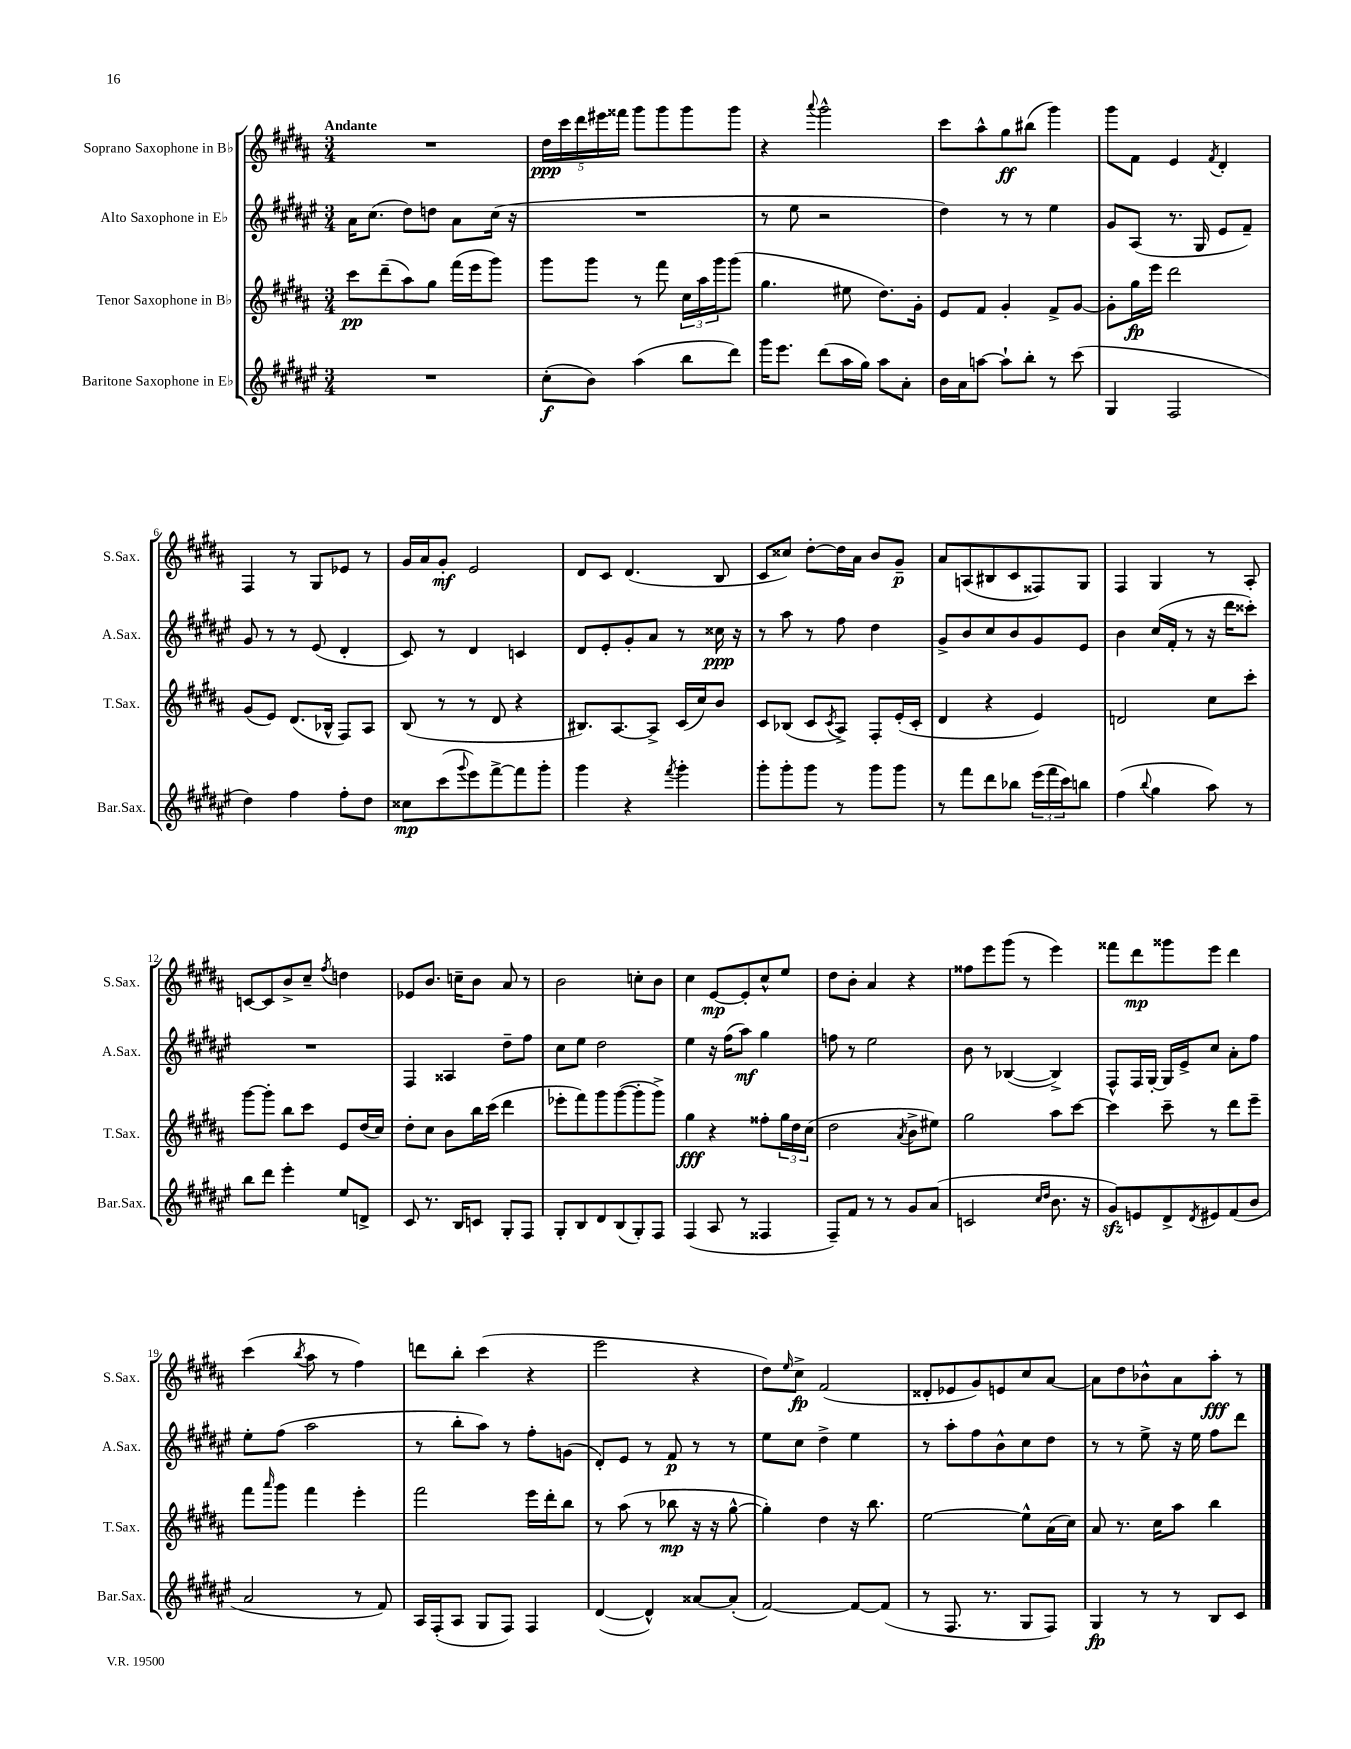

**kern	**dynam	**kern	**dynam	**kern	**dynam	**kern	**dynam
*part4	*part4	*part3	*part3	*part2	*part2	*part1	*part1
*staff4	*staff4	*staff3	*staff3	*staff2	*staff2	*staff1	*staff1
*I"Baritone Saxophone in E♭	*	*I"Tenor Saxophone in B♭	*	*I"Alto Saxophone in E♭	*	*I"Soprano Saxophone in B♭	*
*I'Bar.Sax.	*	*I'T.Sax.	*	*I'A.Sax.	*	*I'S.Sax.	*
*clefG2	*	*clefG2	*	*clefG2	*	*clefG2	*
*k[f#c#g#d#a#e#]	*	*k[f#c#g#d#a#]	*	*k[f#c#g#d#a#e#]	*	*k[f#c#g#d#a#]	*
*M3/4	*	*M3/4	*	*M3/4	*	*M3/4	*
=1	=1	=1	=1	=1	=1	=1	=1
!	!	!	!	!	!	!LO:TX:a:B:t=Andante	!
2.r	.	8ccc#\L	pp	16a#\KL	.	2.r	.
.	.	.	.	(8.cc#\J	.	.	.
.	.	(8ddd#~\	.	.	.	.	.
.	.	8aa#\)	.	8dd#\L)	.	.	.
.	.	8gg#\J	.	8ddn\J	.	.	.
.	.	(16fff#\LL	.	8a#\L	.	.	.
.	.	16eee\J	.	.	.	.	.
.	.	8ggg#\J)	.	(16cc#\Jk	.	.	.
.	.	.	.	16r	.	.	.
=2	=2	=2	=2	=2	=2	=2	=2
(8cc#'\L	f	8ggg#\L	.	2.r	.	20dd#\LL	ppp
.	.	.	.	.	.	20ccc#\	.
.	.	.	.	.	.	20ddd#\	.
8b\J)	.	8ggg#\J	.	.	.	.	.
.	.	.	.	.	.	20eee#X\	.
.	.	.	.	.	.	20fff##X\JJ	.
(4aa#\	.	8r	.	.	.	8ggg#\L	.
.	.	8fff#\	.	.	.	8ggg#\	.
8bb\L	.	24cc#\LL	.	.	.	8ggg#\	.
.	.	24aa#\	.	.	.	.	.
.	.	24ggg#\J	.	.	.	.	.
8ddd#\J)	.	(8ggg#\J	.	.	.	8ggg#\J	.
=3	=3	=3	=3	=3	=3	=3	=3
16ggg#\KL	.	4.gg#\	.	8r	.	4r	.
8.eee#\J	.	.	.	.	.	.	.
.	.	.	.	8ee#\	.	.	.
.	.	.	.	.	.	8qqaaa#/	.
(8ddd#\L	.	.	.	2r	.	2ggg#^^\	.
16aa#\L	.	8ee#X\	.	.	.	.	.
16gg#\JJ)	.	.	.	.	.	.	.
8aa#\L	.	8.dd#\L)	.	.	.	.	.
8a#'\J	.	.	.	.	.	.	.
.	.	16g#'\Jk	.	.	.	.	.
=4	=4	=4	=4	=4	=4	=4	=4
16b\LL	.	8e/L	.	4dd#\)	.	8ccc#\L	.
16a#\J	.	.	.	.	.	.	.
[8aan\J	.	8f#/J	.	.	.	8aa#^^\	.
8aa`\L]	.	4g#'/	.	8r	.	8gg#\	ff
8bb'\J	.	.	.	8r	.	(8bb#X\J	.
8r	.	8f#^/L	.	4ee#\	.	4ggg#\)	.
(8ccc#\	.	[8g#/J	.	.	.	.	.
=5	=5	=5	=5	=5	=5	=5	=5
4G#/	.	8g#'\L]	.	8g#/L	.	8ggg#\L	.
.	.	16gg#\L	fp	(8A#/J	.	8f#\J	.
.	.	16eee\JJ	.	.	.	.	.
2F#/	.	2ddd#\	.	8.r	.	4e/	.
.	.	.	.	16G#/	.	.	.
.	.	.	.	.	.	8qf#/	.
.	.	.	.	8e#/L	.	4d#'/	.
.	.	.	.	8f#~/J)	.	.	.
!!LO:LB:g=z
=6	=6	=6	=6	=6	=6	=6	=6
4dd#\)	.	(8g#/L	.	8g#/	.	4F#/	.
.	.	8e/J)	.	8r	.	.	.
4ff#\	.	(8.d#/L	.	8r	.	8r	.
.	.	.	.	(8e#/	.	8G#/L	.
.	.	16B-X^^/Jk	.	.	.	.	.
8ff#'\L	.	8F#/L)	.	4d#'/	.	8e-X/J	.
8dd#\J	.	8A#/J	.	.	.	8r	.
=7	=7	=7	=7	=7	=7	=7	=7
8cc##X\L	mp	(8B/	.	8c#/)	.	16g#/LL	.
.	.	.	.	.	.	16a#/J	.
(8ccc#\	.	8r	.	8r	.	8g#'/J	mf
8qqggg#/	.	.	.	.	.	.	.
8eee#\)	.	8r	.	4d#/	.	2e/	.
[8fff#^\	.	8d#/	.	.	.	.	.
8fff#\]	.	4r	.	4cn/	.	.	.
8ggg#'\J	.	.	.	.	.	.	.
=8	=8	=8	=8	=8	=8	=8	=8
4ggg#\	.	8.B#X/L)	.	8d#/L	.	8d#/L	.
.	.	.	.	8e#'/	.	8c#/J	.
.	.	[8.A#/	.	.	.	.	.
4r	.	.	.	8g#'/	.	(4.d#/	.
.	.	8A#^/J]	.	8a#/J	.	.	.
8qfff#/	.	.	.	.	.	.	.
4ggg#'\	.	(16c#/LL	.	8r	.	.	.
.	.	16cc#/J)	.	.	.	.	.
.	.	8b/J	.	16cc##X\	ppp	8B/	.
.	.	.	.	16r	.	.	.
=9	=9	=9	=9	=9	=9	=9	=9
8ggg#'\L	.	8c#/L	.	8r	.	8c#/L	.
8ggg#'\	.	(8B-X/J	.	8aa#\	.	8cc##X/J)	.
8ggg#\J	.	8c#/L	.	8r	.	[8dd#'\L	.
.	.	8qc#/	.	.	.	.	.
8r	.	8A#^/J)	.	8ff#\	.	16dd#\L]	.
.	.	.	.	.	.	16a#\JJ	.
8ggg#\L	.	8F#'/L	.	4dd#\	.	8b/L	.
8ggg#\J	.	(16e'/L	.	.	.	8g#~/J	p
.	.	16c#'/JJ	.	.	.	.	.
=10	=10	=10	=10	=10	=10	=10	=10
8r	.	4d#/	.	8g#^/L	.	8a#/L	.
8fff#\L	.	.	.	8b/	.	(8An/	.
8ddd#\	.	4r	.	8cc#/	.	8B#X/	.
8bb-X\J	.	.	.	8b/	.	8c#/	.
(24eee#\LL	.	4e/)	.	8g#/	.	8F##X/)	.
24fff#\	.	.	.	.	.	.	.
24ccc#\J)	.	.	.	.	.	.	.
8bbn\J	.	.	.	8e#/J	.	8G#/J	.
=11	=11	=11	=11	=11	=11	=11	=11
(4ff#\	.	2dn/	.	4b\	.	4F#/	.
8qqbb/	.	.	.	.	.	.	.
4gg#\	.	.	.	(16cc#/LL	.	4G#/	.
.	.	.	.	16f#'/JJ	.	.	.
.	.	.	.	8r	.	.	.
8aa#\)	.	8cc#\L	.	16r	.	8r	.
.	.	.	.	16ddd#\KL	.	.	.
8r	.	8ccc#'\J	.	8ccc##X'\J)	.	8A#'/	.
!!LO:LB:g=z
=12	=12	=12	=12	=12	=12	=12	=12
8bb\L	.	[8ggg#\L	.	2.r	.	[8cn/L	.
8ddd#\J	.	8ggg#'\J]	.	.	.	8c/]	.
4eee#'\	.	8bb\L	.	.	.	8b^/	.
.	.	8ccc#\J	.	.	.	8cc#~/J	.
.	.	.	.	.	.	8qff#/	.
8ee#/L	.	8e/L	.	.	.	4ddn\	.
8dn^/J	.	(16dd#/L	.	.	.	.	.
.	.	16cc#/JJ)	.	.	.	.	.
=13	=13	=13	=13	=13	=13	=13	=13
8c#/	.	8dd#'\L	.	4F#/	.	8e-X/L	.
8.r	.	8cc#\J	.	.	.	8.b/J	.
.	.	8b\L	.	4A##X/	.	.	.
16B/KL	.	.	.	.	.	16ccn~\KL	.
8cn/J	.	16bb\L	.	.	.	8b\J	.
.	.	(16ccc#\JJ	.	.	.	.	.
8G#'/L	.	4ddd#\	.	8dd#~\L	.	8a#/	.
8F#/J	.	.	.	8ff#\J	.	8r	.
=14	=14	=14	=14	=14	=14	=14	=14
8G#'/L	.	8eee-X'\L	.	8cc#\L	.	2b\	.
8B/	.	8fff#\)	.	8ee#\J	.	.	.
8d#/	.	8ggg#\	.	2dd#\	.	.	.
(8B/	.	([8ggg#\	.	.	.	.	.
8G#'/)	.	8ggg#'\]	.	.	.	8ccn'\L	.
8F#/J	.	8ggg#^\J)	.	.	.	8b\J	.
=15	=15	=15	=15	=15	=15	=15	=15
(4F#/	.	4gg#\	fff	4ee#\	.	4cc#\	.
8A#/	.	4r	.	16r	.	[8e/L	mp
.	.	.	.	(16ff#\KL	.	.	.
8r	.	.	.	8aa#\J)	mf	8e'/]	.
4F##X/	.	8ff##X'\L	.	4gg#\	.	8cc#^^/	.
.	.	24gg#\L	.	.	.	8ee/J	.
.	.	24dd#\	.	.	.	.	.
.	.	(24cc#\JJ	.	.	.	.	.
=16	=16	=16	=16	=16	=16	=16	=16
8F#~/L)	.	2dd#\	.	8ffn\	.	8dd#\L	.
8f#/J	.	.	.	8r	.	8b'\J	.
8r	.	.	.	2ee#\	.	4a#/	.
8r	.	.	.	.	.	.	.
.	.	8qa#/	.	.	.	.	.
8g#/L	.	8b^\L	.	.	.	4r	.
(8a#/J	.	8ee#X\J)	.	.	.	.	.
=17	=17	=17	=17	=17	=17	=17	=17
2cn/	.	2gg#\	.	8b\	.	8ff##X\L	.
.	.	.	.	8r	.	8eee\	.
.	.	.	.	([4B-X/	.	(8ggg#\J	.
.	.	.	.	.	.	8r	.
16qqcc#/LL	.	.	.	.	.	.	.
16qqdd#/JJ	.	.	.	.	.	.	.
8.b\	.	8aa#\L	.	4B-^/])	.	4eee\)	.
.	.	[8ccc#\J	.	.	.	.	.
16r	.	.	.	.	.	.	.
=18	=18	=18	=18	=18	=18	=18	=18
8g#zz/L)	.	4ccc#\]	.	8F#^^/L	.	8fff##X\L	.
8en/	.	.	.	16F#/L	.	8ddd#\	mp
.	.	.	.	[16G#'/JJ	.	.	.
8d#^/	.	8ccc#~\	.	16G#/LL]	.	8ggg##X\	.
.	.	.	.	16e#^/J	.	.	.
8qd#/	.	.	.	.	.	.	.
8e#X/	.	8r	.	8cc#/J	.	8eee\J	.
(8f#/	.	8ddd#\L	.	8a#'\L	.	4ddd#\	.
8b/J	.	8eee~\J	.	8ff#\J	.	.	.
!!LO:LB:g=z
=19	=19	=19	=19	=19	=19	=19	=19
2a#/	.	8fff#\L	.	8ee#'\L	.	(4ccc#\	.
.	.	16qqaaa#/	.	.	.	.	.
.	.	8ggg#\J	.	(8ff#\J	.	.	.
.	.	.	.	.	.	8qbb/	.
.	.	4fff#\	.	2aa#\	.	8aa#\	.
.	.	.	.	.	.	8r	.
8r	.	4eee'\	.	.	.	4ff#\)	.
8f#/)	.	.	.	.	.	.	.
=20	=20	=20	=20	=20	=20	=20	=20
16A#/LL	.	2fff#\	.	8r	.	8dddn\L	.
(16F#'/J	.	.	.	.	.	.	.
8A#/J	.	.	.	8bb'\L	.	8bb'\J	.
8G#/L	.	.	.	8aa#\J)	.	(4ccc#\	.
8F#/J)	.	.	.	8r	.	.	.
4F#/	.	16eee\LL	.	8ff#'\L	.	4r	.
.	.	16ddd#'\J	.	.	.	.	.
.	.	8bb\J	.	(8gn\J	.	.	.
=21	=21	=21	=21	=21	=21	=21	=21
([4d#/	.	8r	.	8d#'/L)	.	2eee\	.
.	.	(8aa#\	.	8e#/J	.	.	.
4d#^^/])	.	8r	.	8r	.	.	.
.	.	8bb-X\	mp	8f#/	p	.	.
[8a##X/L	.	16r	.	8r	.	4r	.
.	.	16r	.	.	.	.	.
(8a##'/J]	.	[8gg#^^\	.	8r	.	.	.
=22	=22	=22	=22	=22	=22	=22	=22
[2f#/)	.	4gg#'\])	.	8ee#\L	.	8dd#\L)	.
.	.	.	.	.	.	16qqee/	.
.	.	.	.	8cc#\J	.	8cc#^\J	fp
.	.	4dd#\	.	4dd#^\	.	(2f#/	.
8f#/L_	.	16r	.	4ee#\	.	.	.
.	.	8.bb\	.	.	.	.	.
(8f#/J]	.	.	.	.	.	.	.
=23	=23	=23	=23	=23	=23	=23	=23
8r	.	[2ee\	.	8r	.	8d##X'/L	.
8.F#/	.	.	.	8aa#'\L	.	8e-X/	.
.	.	.	.	8ff#\	.	8g#/)	.
8.r	.	.	.	.	.	.	.
.	.	.	.	8b^^\	.	8en/	.
8G#/L	.	8ee^^\L]	.	8cc#\	.	8cc#/	.
8F#/J)	.	(16a#\L	.	8dd#\J	.	[8a#/J	.
.	.	16cc#\JJ)	.	.	.	.	.
=24	=24	=24	=24	=24	=24	=24	=24
4G#/	fp	8a#/	.	8r	.	8a#\L]	.
.	.	8.r	.	8r	.	8dd#\	.
8r	.	.	.	8ee#^\	.	8b-X^^\	.
.	.	16cc#\KL	.	.	.	.	.
8r	.	8aa#\J	.	16r	.	8a#\	.
.	.	.	.	16ee#\	.	.	.
8B/L	.	4bb\	.	8ff#\L	.	8aa#'\J	fff
8c#/J	.	.	.	8ddd#\J	.	8r	.
==	==	==	==	==	==	==	==
*-	*-	*-	*-	*-	*-	*-	*-
